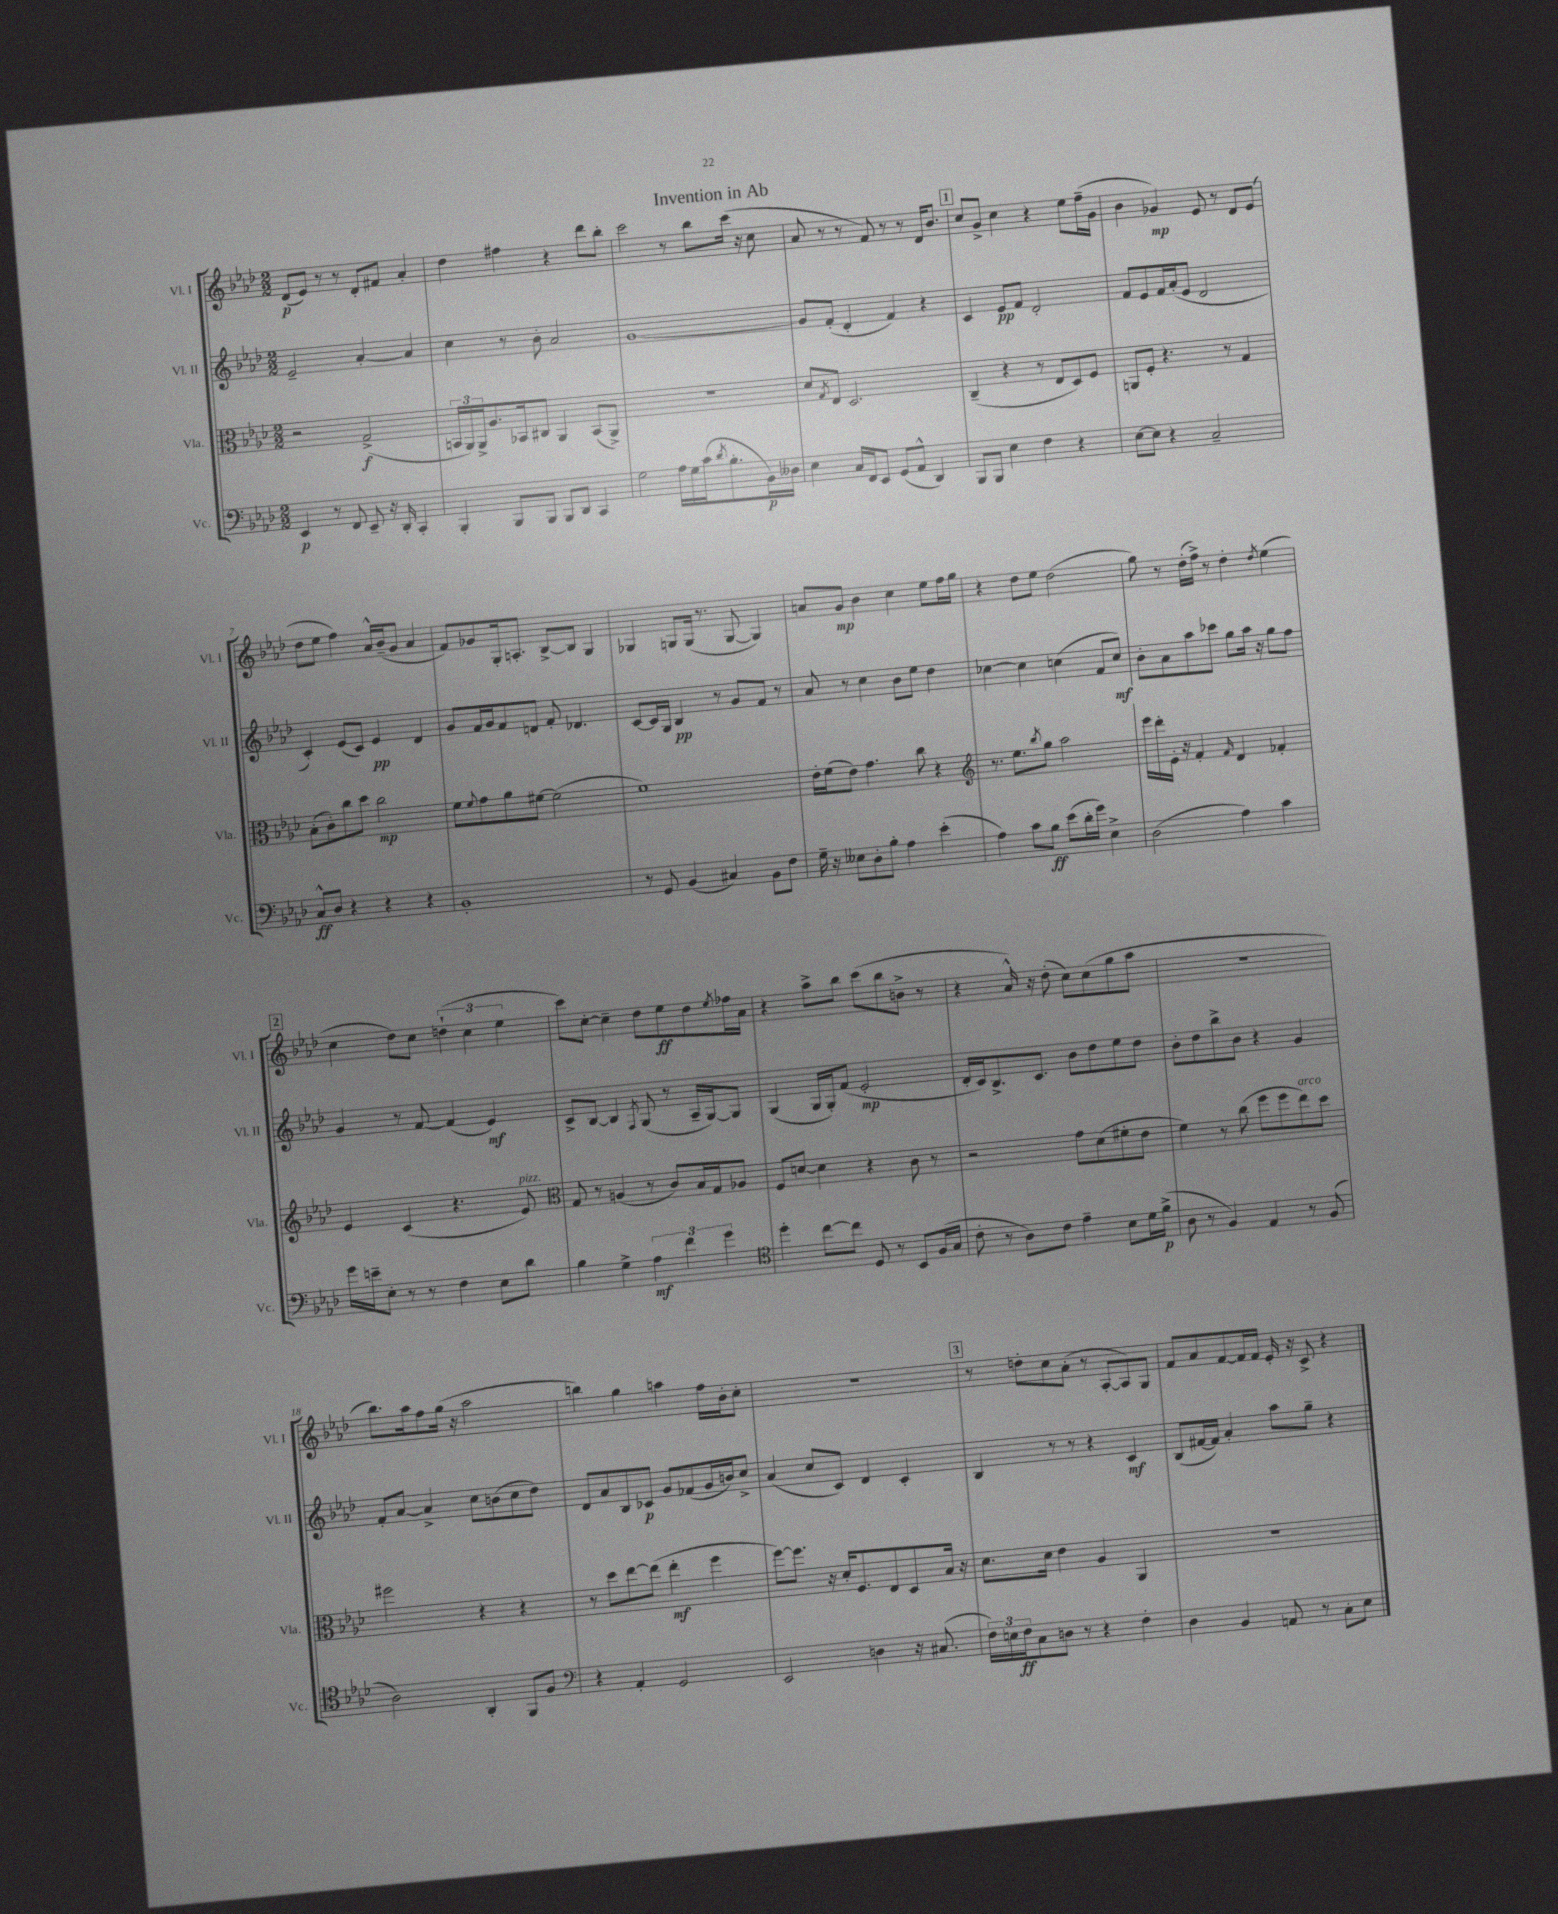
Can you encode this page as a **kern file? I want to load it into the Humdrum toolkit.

**kern	**dynam	**kern	**dynam	**kern	**dynam	**kern	**dynam
*part4	*part4	*part3	*part3	*part2	*part2	*part1	*part1
*staff4	*staff4	*staff3	*staff3	*staff2	*staff2	*staff1	*staff1
*I"Vc.	*	*I"Vla.	*	*I"Vl. II	*	*I"Vl. I	*
*I'Vc.	*	*I'Vla.	*	*I'Vl. II	*	*I'Vl. I	*
*clefF4	*	*clefC3	*	*clefG2	*	*clefG2	*
*k[b-e-a-d-]	*	*k[b-e-a-d-]	*	*k[b-e-a-d-]	*	*k[b-e-a-d-]	*
*M2/2	*	*M2/2	*	*M2/2	*	*M2/2	*
=1	=1	=1	=1	=1	=1	=1	=1
4EE-/	p	2r	.	2e-~/	.	(8d-/L	p
.	.	.	.	.	.	8e-/J)	.
8r	.	.	.	.	.	8r	.
8FF/	.	.	.	.	.	8r	.
8EE-~/	.	(2G^/	f	[4a-'/	.	8d-'/L	.
16r	.	.	.	.	.	8f#X/J	.
16DD-'/	.	.	.	.	.	.	.
4CC'/	.	.	.	4a-/]	.	4a-'/	.
=2	=2	=2	=2	=2	=2	=2	=2
4BBB-'/	.	24BBn/LL	.	4cc\	.	4dd-\	.
.	.	24AA-/)	.	.	.	.	.
.	.	24AA-^/J	.	.	.	.	.
.	.	8.A-/	.	.	.	.	.
8BBB-/L	.	.	.	8r	.	4ff#X\	.
.	.	16BB-X/k	.	.	.	.	.
8BBB-/J	.	8C#X/J	.	8b-'\	.	.	.
8BBB-/L	.	4AA-/	.	2a-/	.	4r	.
8DD-/J	.	.	.	.	.	.	.
4CC/	.	(8BB-/L	.	.	.	8ddd-\L	.
.	.	8AA-^/J)	.	.	.	8bb-'\J	.
=3	=3	=3	=3	=3	=3	=3	=3
2G\	.	1r	.	[1g	.	2ccc\	.
16A-\LL	.	.	.	.	.	8r	.
16G\	.	.	.	.	.	.	.
(16c\J	.	.	.	.	.	8bb-\L	.
8qd-/	.	.	.	.	.	.	.
8.B-'\	.	.	.	.	.	.	.
.	.	.	.	.	.	(16ccc\Jk	.
.	.	.	.	.	.	16r	.
16BB-\L)	p	.	.	.	.	8cc\	.
16D--X\JJ	.	.	.	.	.	.	.
=4	=4	=4	=4	=4	=4	=4	=4
4E-\	.	8d-/L	.	8g/L]	.	8a-/	.
.	.	8qG/	.	.	.	.	.
.	.	8E-/J	.	(8f'/J	.	8r	.
16C/LL	.	2.D-/	.	4d-'/	.	8r	.
16FF/J	.	.	.	.	.	.	.
8EE-/J	.	.	.	.	.	8f/)	.
(8GG/L	.	.	.	4f/)	.	8r	.
8AA-^^/J	.	.	.	.	.	8r	.
4DD-/)	.	.	.	4r	.	16d-/KL	.
.	.	.	.	.	.	8.b-/J	.
!!LO:REH:place=s1:t=1
=5	=5	=5	=5	=5	=5	=5	=5
8BBB-/L	.	(4C~/	.	4c/	.	8cc/L	.
8BBB-/J	.	.	.	.	.	8g^/J	.
4E-\	.	4r	.	8e-/L	pp	4cc\	.
.	.	.	.	8f/J	.	.	.
4F\	.	8r	.	2d-'/	.	4r	.
.	.	8E-/L	.	.	.	.	.
4r	.	8D-/)	.	.	.	8ee-\L	.
.	.	8F/J	.	.	.	(16ff~\L	.
.	.	.	.	.	.	16g\JJ	.
=6	=6	=6	=6	=6	=6	=6	=6
[8E-\L	.	8AAn/L	.	8f/L	.	4b-\	.
8E-\J]	.	8F'/J	.	8e-/	.	.	.
4r	.	4.r	.	16f/L	.	4g-X/)	mp
.	.	.	.	(16a-'/J	.	.	.
.	.	.	.	8e-/J	.	.	.
2C~/	.	.	.	2d-/	.	8e-/	.
.	.	8r	.	.	.	8r	.
.	.	4G/	.	.	.	8d-/L	.
.	.	.	.	.	.	(8e-/J	.
!!LO:LB:g=z
=7	=7	=7	=7	=7	=7	=7	=7
8C^^/L	ff	(8B-'\L	.	4c'/)	.	8dd-\L	.
8D-/J	.	8c'\)	.	.	.	8ee-\J	.
4r	.	8cc\	.	(8e-/L	.	4ff\)	.
.	.	8dd-\J	.	8c/J)	.	.	.
4r	.	2cc\	mp	4e-/	pp	16a-^^/LL	.
.	.	.	.	.	.	(16b-~/J	.
.	.	.	.	.	.	8g/J	.
4r	.	.	.	4d-/	.	4a-/	.
=8	=8	=8	=8	=8	=8	=8	=8
1BB-'	.	8f\L	.	8g/L	.	8f/L)	.
.	.	8qqf/	.	.	.	.	.
.	.	8g\	.	16f/L	.	8g-X/	.
.	.	.	.	16g/J	.	.	.
.	.	8a-\	.	8f/	.	16G'/k	.
.	.	.	.	.	.	8.An'/J	.
.	.	[8f#X\J	.	8dn/J	.	.	.
.	.	(2f#\]	.	8f'/	.	[8B-^/L	.
.	.	.	.	4.d-X/	.	8B-/J]	.
.	.	.	.	.	.	4G/	.
=9	=9	=9	=9	=9	=9	=9	=9
8r	.	1f)	.	[8c/L	.	4G-X/	.
8GG/	.	.	.	16c/L]	.	.	.
.	.	.	.	16G/JJ	.	.	.
(4BB-/	.	.	.	4B-/	pp	8Gn/L	.
.	.	.	.	.	.	(16G/Jk	.
.	.	.	.	.	.	8.r	.
4C#X/)	.	.	.	8r	.	.	.
.	.	.	.	8g/L	.	[8G/	.
8BB-\L	.	.	.	8f/J	.	4G/])	.
8F\J	.	.	.	8r	.	.	.
=10	=10	=10	=10	=10	=10	=10	=10
16G~\	.	16e-'\LL	.	8a-/	.	8an/L	.
16r	.	(16f\J	.	.	.	.	.
8E--X\L	.	8e-\J)	.	8r	.	8g/J	mp
8D-'\	.	4.g\	.	4cc\	.	4b-\	.
8B-'\J	.	.	.	.	.	.	.
4A-\	.	.	.	8b-\L	.	4cc\	.
.	.	8cc\	.	8ee-\J	.	.	.
(4e-'\	.	4r	.	4dd-\	.	8ee-\L	.
.	.	.	.	.	.	16ff\L	.
.	.	.	.	.	.	16gg\JJ	.
=11	=11	=11	=11	=11	=11	=11	=11
*	*	*clefG2	*	*	*	*	*
4A-\)	.	8.r	.	[4cc-X\	.	4r	.
.	.	8.ee-\L	.	.	.	.	.
8c\L	.	.	.	4cc-\]	.	8dd-\L	.
.	.	8qbb-/	.	.	.	.	.
8B-\J	ff	8gg\J	.	.	.	8ee-\J	.
(8e-\L	.	2aa-\	.	(4ccn\	.	(2dd-\	.
16d-'\L	.	.	.	.	.	.	.
16g\JJ)	.	.	.	.	.	.	.
4E-^\	.	.	.	8f/L	.	.	.
.	.	.	.	8cc/J)	mf	.	.
=12	=12	=12	=12	=12	=12	=12	=12
(2D-\	.	16eee-\LL	.	8b-'\L	.	8gg\)	.
.	.	16ddd-'\	.	.	.	.	.
.	.	16e-'\JJ	.	8a-\	.	8r	.
.	.	16r	.	.	.	.	.
.	.	4f'/	.	8aa-\	.	(16dd-'\LL	.
.	.	.	.	.	.	16ff^\JJ)	.
.	.	.	.	8ccc-X\J	.	8r	.
.	.	16qqf/	.	.	.	.	.
4A-\)	.	4d-/	.	8gg\L	.	4dd-'\	.
.	.	.	.	16aa-\Jk	.	.	.
.	.	.	.	16r	.	.	.
.	.	.	.	.	.	8qdd-/	.
4c\	.	4f-X'/	.	8gg\L	.	(4ee-\	.
.	.	.	.	8ff\J	.	.	.
!!LO:LB:g=z
!!LO:REH:place=s1:t=2
=13	=13	=13	=13	=13	=13	=13	=13
16g\LL	.	4e-/	.	4g/	.	4cc\	.
16en~\J	.	.	.	.	.	.	.
8E-'\J	.	.	.	.	.	.	.
8r	.	(4c/	.	8r	.	8dd-\L)	.
8r	.	.	.	[8f/	.	8cc\J	.
4F\	.	4.r	.	(4f/]	.	(6ddn`\	.
.	.	.	.	.	.	6cc\	.
8E-\L	.	.	.	4e-/)	mf	.	.
.	.	.	.	.	.	6ee-\	.
!	!	!LO:TX:a:i:t=pizz.	!	!	!	!	!
8d-\J	.	8e-/)	.	.	.	.	.
=14	=14	=14	=14	=14	=14	=14	=14
*	*	*clefC3	*	*	*	*	*
4B-\	.	8G/	.	8c^/L	.	8ccc\L)	.
.	.	8r	.	[8B-/J	.	[8cc'\J	.
4G^\	.	(4An/	.	4B-/]	.	4cc~\]	.
.	.	.	.	8qF/	.	.	.
6A-\	mf	8r	.	(8G/	.	8dd-\L	.
.	.	8c/L)	.	8r	.	8ee-\	ff
6f\	.	.	.	.	.	.	.
.	.	16B-/L	.	16A-~/LL	.	8dd-\	.
.	.	16G/J	.	[16G/J)	.	.	.
6g\	.	.	.	.	.	.	.
.	.	.	.	.	.	8qee-/	.
.	.	8A-X/J	.	8G/J]	.	16ff-X\L	.
.	.	.	.	.	.	16a-\JJ	.
=15	=15	=15	=15	=15	=15	=15	=15
*clefC4	*	*	*	*	*	*	*
4dd-'\	.	8F/L	.	(4G/	.	4r	.
.	.	[8dn/J	.	.	.	.	.
[8cc\L	.	4d\]	.	16G/LL	.	8aa-^\L	.
.	.	.	.	16G'/J)	.	.	.
8cc\J]	.	.	.	(8f/J	.	8bb-\J	.
8D-/	.	4r	.	2e-'/	mp	(8ccc\L	.
8r	.	.	.	.	.	8bb-\	.
8BB-/L	.	8c\	.	.	.	8bn^\J	.
(16F/L	.	8r	.	.	.	8r	.
16G/JJ	.	.	.	.	.	.	.
=16	=16	=16	=16	=16	=16	=16	=16
8c'\	.	2r	.	16d-'/LL	.	4r	.
.	.	.	.	16c/J)	.	.	.
8r	.	.	.	8.B-^/	.	.	.
8A-\L)	.	.	.	.	.	16a-^^/)	.
.	.	.	.	8.c/J	.	16r	.
8c\J	.	.	.	.	.	(8dd-'\	.
4e-~\	.	8g\L	.	8b-\L	.	8cc\L)	.
.	.	(8d-\	.	8dd-\	.	(8cc\	.
8B-\L	.	8f#X'\	.	8ee-\	.	8gg\	.
16d-\L	.	8e-\J	.	8dd-\J	.	8aa-\J	.
(16f^\JJ	p	.	.	.	.	.	.
=17	=17	=17	=17	=17	=17	=17	=17
8A-\	.	4f\)	.	8b-'\L	.	1r	.
8r	.	.	.	8dd-\	.	.	.
4F/)	.	8r	.	8bb-^\	.	.	.
.	.	(8cc\	.	8b-\J	.	.	.
4E-/	.	8ff\L	.	4r	.	.	.
.	.	8ff\	.	.	.	.	.
!	!	!LO:TX:a:i:t=arco	!	!	!	!	!
8r	.	8ee-\)	.	4g/	.	.	.
(8F/	.	8dd-\J	.	.	.	.	.
!!LO:LB:g=z
=18	=18	=18	=18	=18	=18	=18	=18
2A-\)	.	2ff#X\	.	8f'/L	.	8.bb-\L)	.
.	.	.	.	[8a-/J	.	.	.
.	.	.	.	.	.	16aa-\k	.
.	.	.	.	4a-^/]	.	8ff\	.
.	.	.	.	.	.	(16gg\Jk	.
.	.	.	.	.	.	16r	.
4AA-'/	.	4r	.	8cc\L	.	2aa-\	.
.	.	.	.	(8bn\	.	.	.
8FF/L	.	4r	.	8cc\	.	.	.
8F/J	.	.	.	8dd-\J)	.	.	.
=19	=19	=19	=19	=19	=19	=19	=19
*clefF4	*	*	*	*	*	*	*
4r	.	8r	.	8d-/L	.	4bbn\)	.
.	.	8dd-\L	.	8a-/	.	.	.
4AA-'/	.	[8ee-\	.	8B-/	.	4gg\	.
.	.	(8ee-\J]	.	8c-X/J	p	.	.
2GG/	.	4ee-'\	mf	8g/L	.	4aan\	.
.	.	.	.	(8f-X/	.	.	.
.	.	4ff\	.	16g/L	.	16ff\LL	.
.	.	.	.	16bn/J)	.	16b-'\J	.
.	.	.	.	8cc^/J	.	8cc'\J	.
=20	=20	=20	=20	=20	=20	=20	=20
2EE-/	.	[8ff\L)	.	(4a-/	.	1r	.
.	.	8.ff\J]	.	.	.	.	.
.	.	.	.	8cc/L	.	.	.
.	.	16r	.	.	.	.	.
.	.	16d-'/KL	.	8c/J)	.	.	.
.	.	8.F/	.	.	.	.	.
4Dn\	.	.	.	4d-/	.	.	.
.	.	8E-/	.	.	.	.	.
16r	.	8D-/	.	4c'/	.	.	.
(8.C#X/	.	.	.	.	.	.	.
.	.	16B-/Jk	.	.	.	.	.
.	.	16r	.	.	.	.	.
!!LO:REH:place=s1:t=3
=21	=21	=21	=21	=21	=21	=21	=21
24F\LL)	.	8.d-\L	.	4B-/	.	8r	.
24En\	.	.	.	.	.	.	.
24F\J	ff	.	.	.	.	.	.
8C\	.	.	.	.	.	8ddn'\L	.
.	.	16d-\Jk	.	.	.	.	.
8Dn\J	.	4e-\	.	8r	.	8cc\	.
8r	.	.	.	8r	.	(8a-'\J	.
4r	.	4A-/	.	4r	.	8r	.
.	.	.	.	.	.	[8A-'/L	.
4F'\	.	4AA-/	.	4c/	mf	8A-/])	.
.	.	.	.	.	.	8G/J	.
=22	=22	=22	=22	=22	=22	=22	=22
4D-\	.	1r	.	(8B-/L	.	8f/L	.
.	.	.	.	[16f#X/L	.	8a-/	.
.	.	.	.	16f#/JJ])	.	.	.
4BB-/	.	.	.	4a-'/	.	[8f/	.
.	.	.	.	.	.	16f/L]	.
.	.	.	.	.	.	16f/JJ	.
8AAn/	.	.	.	8aa-\L	.	16e-'/	.
.	.	.	.	.	.	16r	.
8r	.	.	.	8gg~\J	.	8c^/	.
8C'\L	.	.	.	4r	.	4r	.
8E-\J	.	.	.	.	.	.	.
==	==	==	==	==	==	==	==
*-	*-	*-	*-	*-	*-	*-	*-
